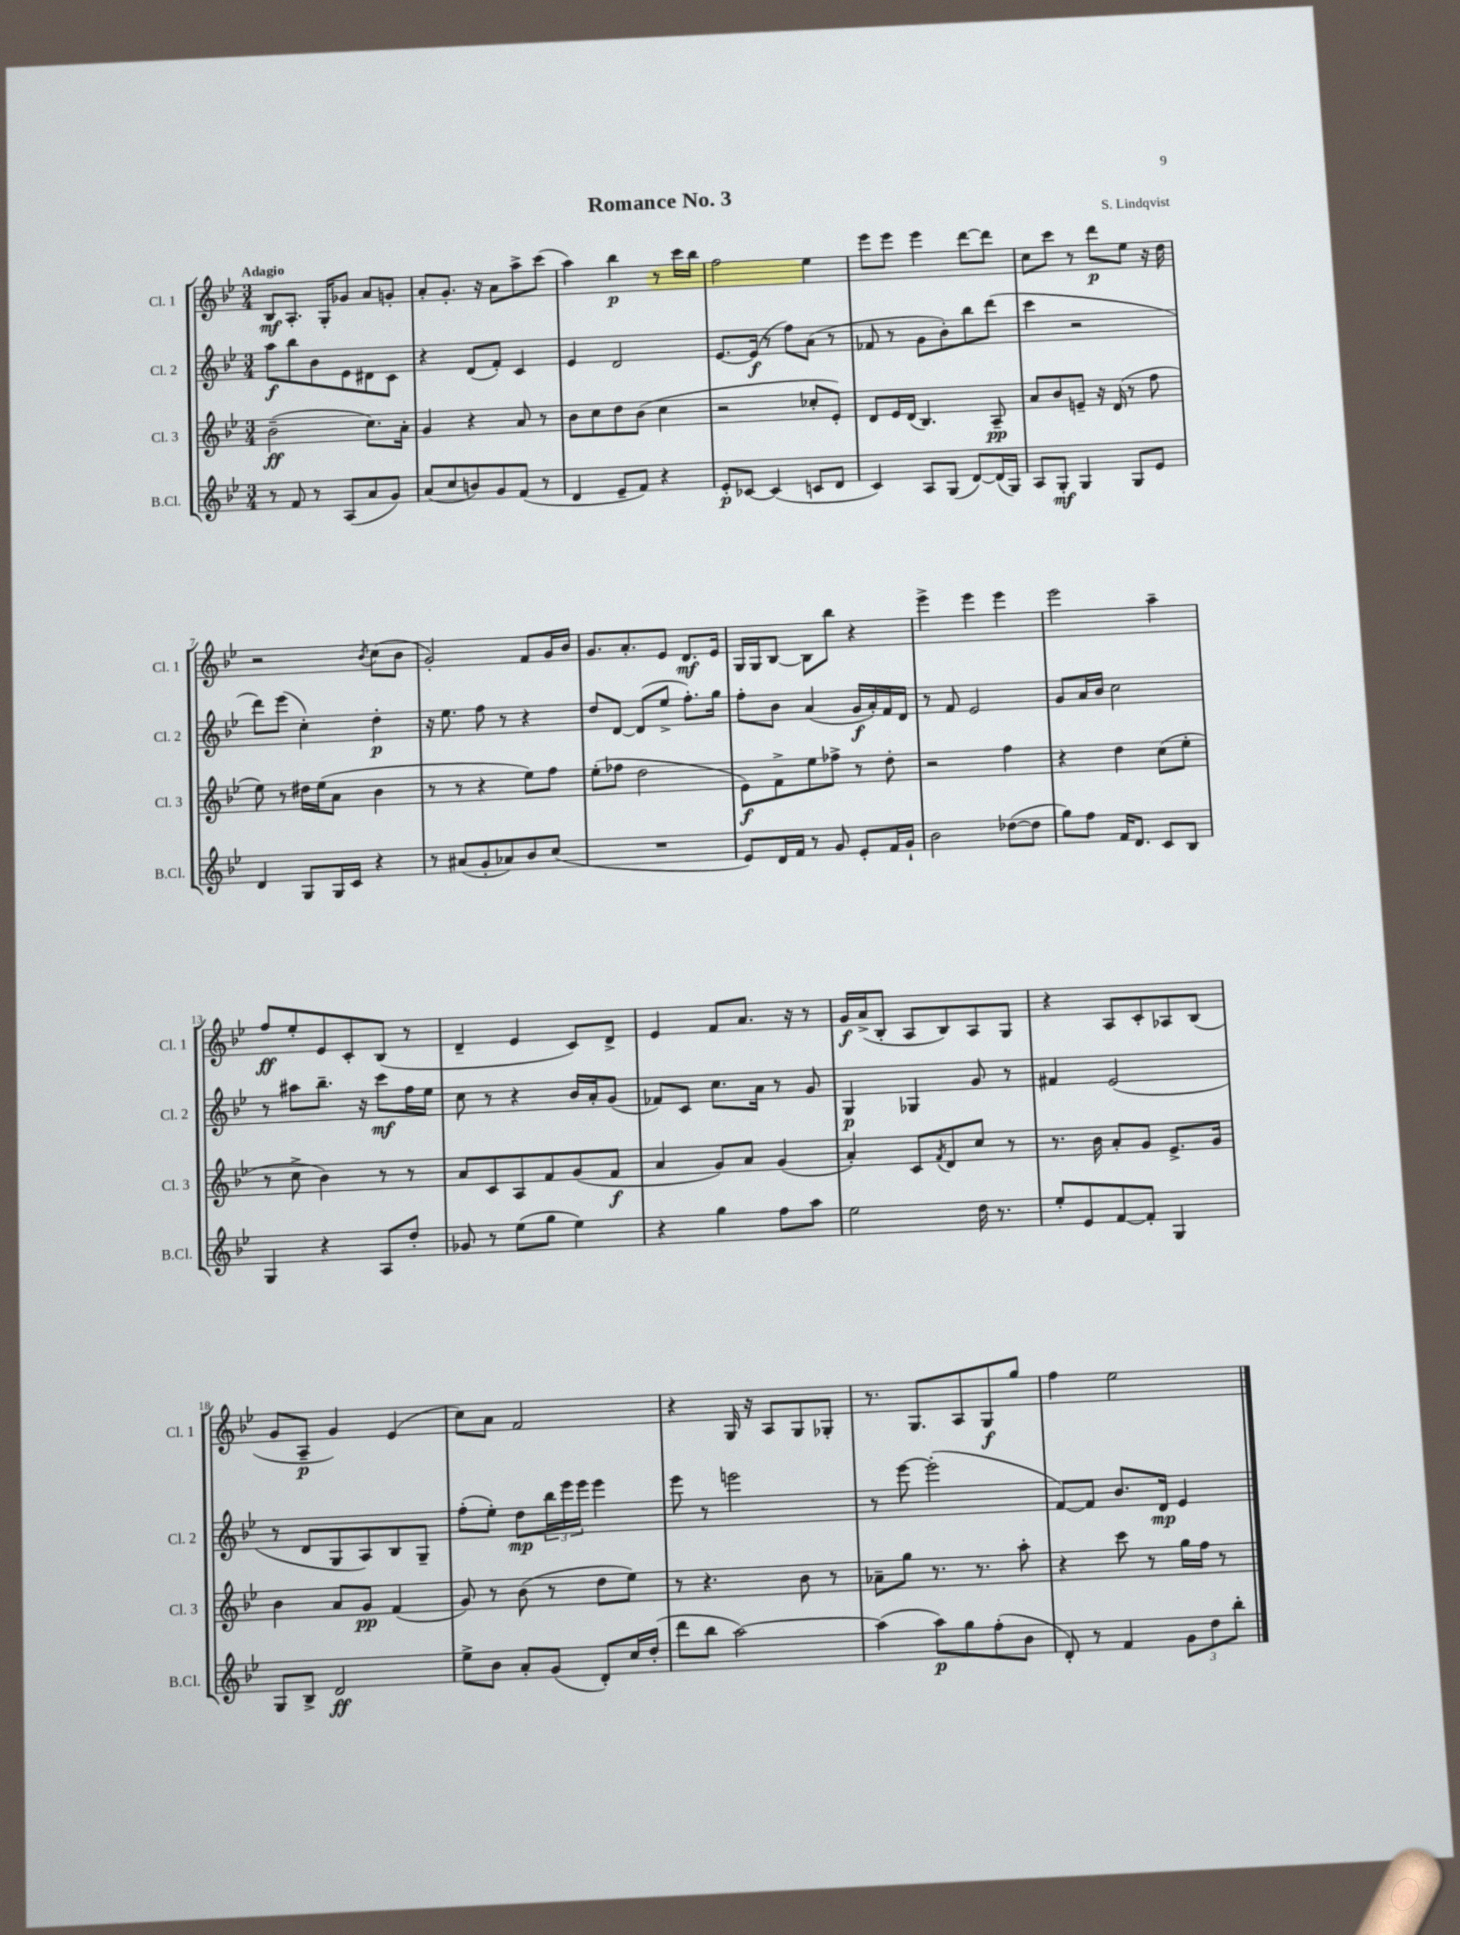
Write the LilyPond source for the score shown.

\header { title = "Romance No. 3" composer = "S. Lindqvist" }
<<
\new StaffGroup <<
\new Staff = "s0" \with { instrumentName = "Cl. 1" shortInstrumentName = "Cl. 1" } {
    \clef treble \key bes \major \numericTimeSignature \time 3/4 \tempo "Adagio"
    bes8\mf a8.-. g16-. ges'8 a'8 g'8-. |
    a'8-. g'8.-. r16 a'8 a''8-> c'''8( |
    a''4) bes''4\p r8 c'''16 bes''16 |
    f''2 ees''4 |
    ees'''8 ees'''8 ees'''4 d'''8~ d'''8 |
    c''8 c'''8 r8 d'''8\p ees''8 r16 d''16 |
    r2 \acciaccatura { bes'8 } c''8( bes'8 |
    g'2-.) f'8 g'16 bes'16 |
    g'8. a'8.-. ees'8 d'8.\mf ees'16 |
    g16 g16 bes8~ bes8 bes''8 r4 |
    ees'''4-> ees'''4 ees'''4 |
    ees'''2 a''4-- |
    f''8\ff ees''8-. ees'8 c'8-. bes8( r8 |
    d'4-- ees'4 c'8) d'8-> |
    ees'4 f'8 a'8. r16 r8 |
    g'16\f a'16->( bes8-. a8 bes8) a8 g8 |
    r4 a8 c'8-. aes8 bes8( |
    g'8 a8--\p g'4) ees'4( |
    c''8) a'8 f'2 |
    r4 g16 r16 a8 g8 ges8-. |
    r8. g8. a8 g8\f g''8 |
    f''4 ees''2 \bar "|." |
}
\new Staff = "s1" \with { instrumentName = "Cl. 2" shortInstrumentName = "Cl. 2" } {
    \clef treble \key bes \major \numericTimeSignature \time 3/4
    a''8\f bes''8 bes'8 ees'8 dis'8 c'8 |
    r4 d'8( f'8-.) c'4 |
    ees'4 d'2 |
    ees'8.~ ees'16\f( r8 f''8) a'8( r8 |
    fes'8 r8 g'8 bes'8-.) bes''8 d'''8( |
    c'''4 r2 |
    d'''8) ees'''8( c''4-.) d''4-.\p |
    r16 ees''8. f''8 r8 r4 |
    d''8 d'8~ d'8( ees''8-> f''8.-.) g''16 |
    f''8-. bes'8 a'4( g'16\f a'16-.) f'16 d'16 |
    r8 f'8 ees'2 |
    g'8 a'16 bes'16 c''2 |
    r8 ais''8 bes''8.-- r16 c'''8\mf f''16 ees''16 |
    c''8 r8 r4 bes'16 a'16-. g'8( |
    fes'8) c'8 c''8. a'16 r8 g'8 |
    g4\p ges4 g'8 r8 |
    fis'4 ees'2( |
    r8 d'8 g8 a8) bes8 g8-- |
    f''8-.( ees''8-.) d''8\mp \tuplet 3/2 { bes''16 ees'''16 ees'''16 } ees'''4 |
    ees'''8 r8 e'''2 |
    r8 ees'''8~ ees'''2-.( |
    f'8~) f'8 bes'8. d'16\mp ees'4 \bar "|." |
}
\new Staff = "s2" \with { instrumentName = "Cl. 3" shortInstrumentName = "Cl. 3" } {
    \clef treble \key bes \major \numericTimeSignature \time 3/4
    bes'2--\ff( c''8.) a'16-. |
    g'4 r4 a'8 r8 |
    bes'8 c''8 d''8 bes'8( c''4 |
    r2 ces''8-. ees'8-.) |
    d'8 ees'16 d'16( bes4.) a8--\pp |
    a'8 bes'8 e'8-- r16 d'16( r8 f''8 |
    ees''8) r8 dis''16 ees''16( a'8 bes'4 |
    r8 r8 r4 ees''8) f''8 |
    ees''8-.( fes''8 d''2 |
    ees'8\f) f'8-> ees''8 fes''8-> r8 d''8-. |
    r2 f''4 |
    r4 d''4 c''8( ees''8-. |
    r8 c''8-> bes'4) r8 r8 |
    a'8 c'8 a8 f'8 g'8( f'8\f |
    a'4 g'8) a'8 g'4( |
    a'4-.) c'8 \acciaccatura { f'8 } d'8 c''8 r8 |
    r8. bes'16 a'8-. g'8 ees'8.-> g'16 |
    bes'4 a'8 g'8\pp f'4( |
    g'8) r8 bes'8( r8 d''8 ees''8) |
    r8 r4. bes'8 r8 |
    aes'8-- g''8 r8. r8. a''8-. |
    r4 c'''8 r8 g''16 f''16 r8 \bar "|." |
}
\new Staff = "s3" \with { instrumentName = "B.Cl." shortInstrumentName = "B.Cl." } {
    \clef treble \key bes \major \numericTimeSignature \time 3/4
    r8 f'8 r8 a8( a'8 g'8) |
    a'8( c''8 b'8) g'8 f'8( r8 |
    d'4 ees'8-- f'8) r4 |
    ees'8-.\p ces'8~ ces'4( c'8 d'8 |
    c'4) a8 g8( d'8~) d'16( g16) |
    a8 g8-.\mf g4 g8 ees'8 |
    d'4 g8 g16 c'16 r4 |
    r8 ais'8( g'8-. aes'8) bes'8 c''8( |
    R2. |
    ees'8) d'16 f'16 r8 g'8 ees'8-. f'16 g'16-! |
    bes'2 des''8~( des''8 |
    g''8) f''8 f'16 d'8. c'8 bes8 |
    g4 r4 a8 d''8-. |
    ges'8 r8 ees''8( g''8 ees''4) |
    r4 g''4 f''8 a''8 |
    ees''2 d''16 r8. |
    ees''8-. ees'8 f'8~ f'8-. g4 |
    g8 bes8-> d'2\ff |
    ees''8-> bes'8 a'8-. g'8( d'8-.) c''16 d''16-.( |
    d'''8 bes''8 a''2~) |
    a''4( a''8\p) g''8 f''8-.( bes'8 |
    d'8-.) r8 f'4 \tuplet 3/2 { g'8 d''8 bes''8-. } \bar "|." |
}
>>
>>
